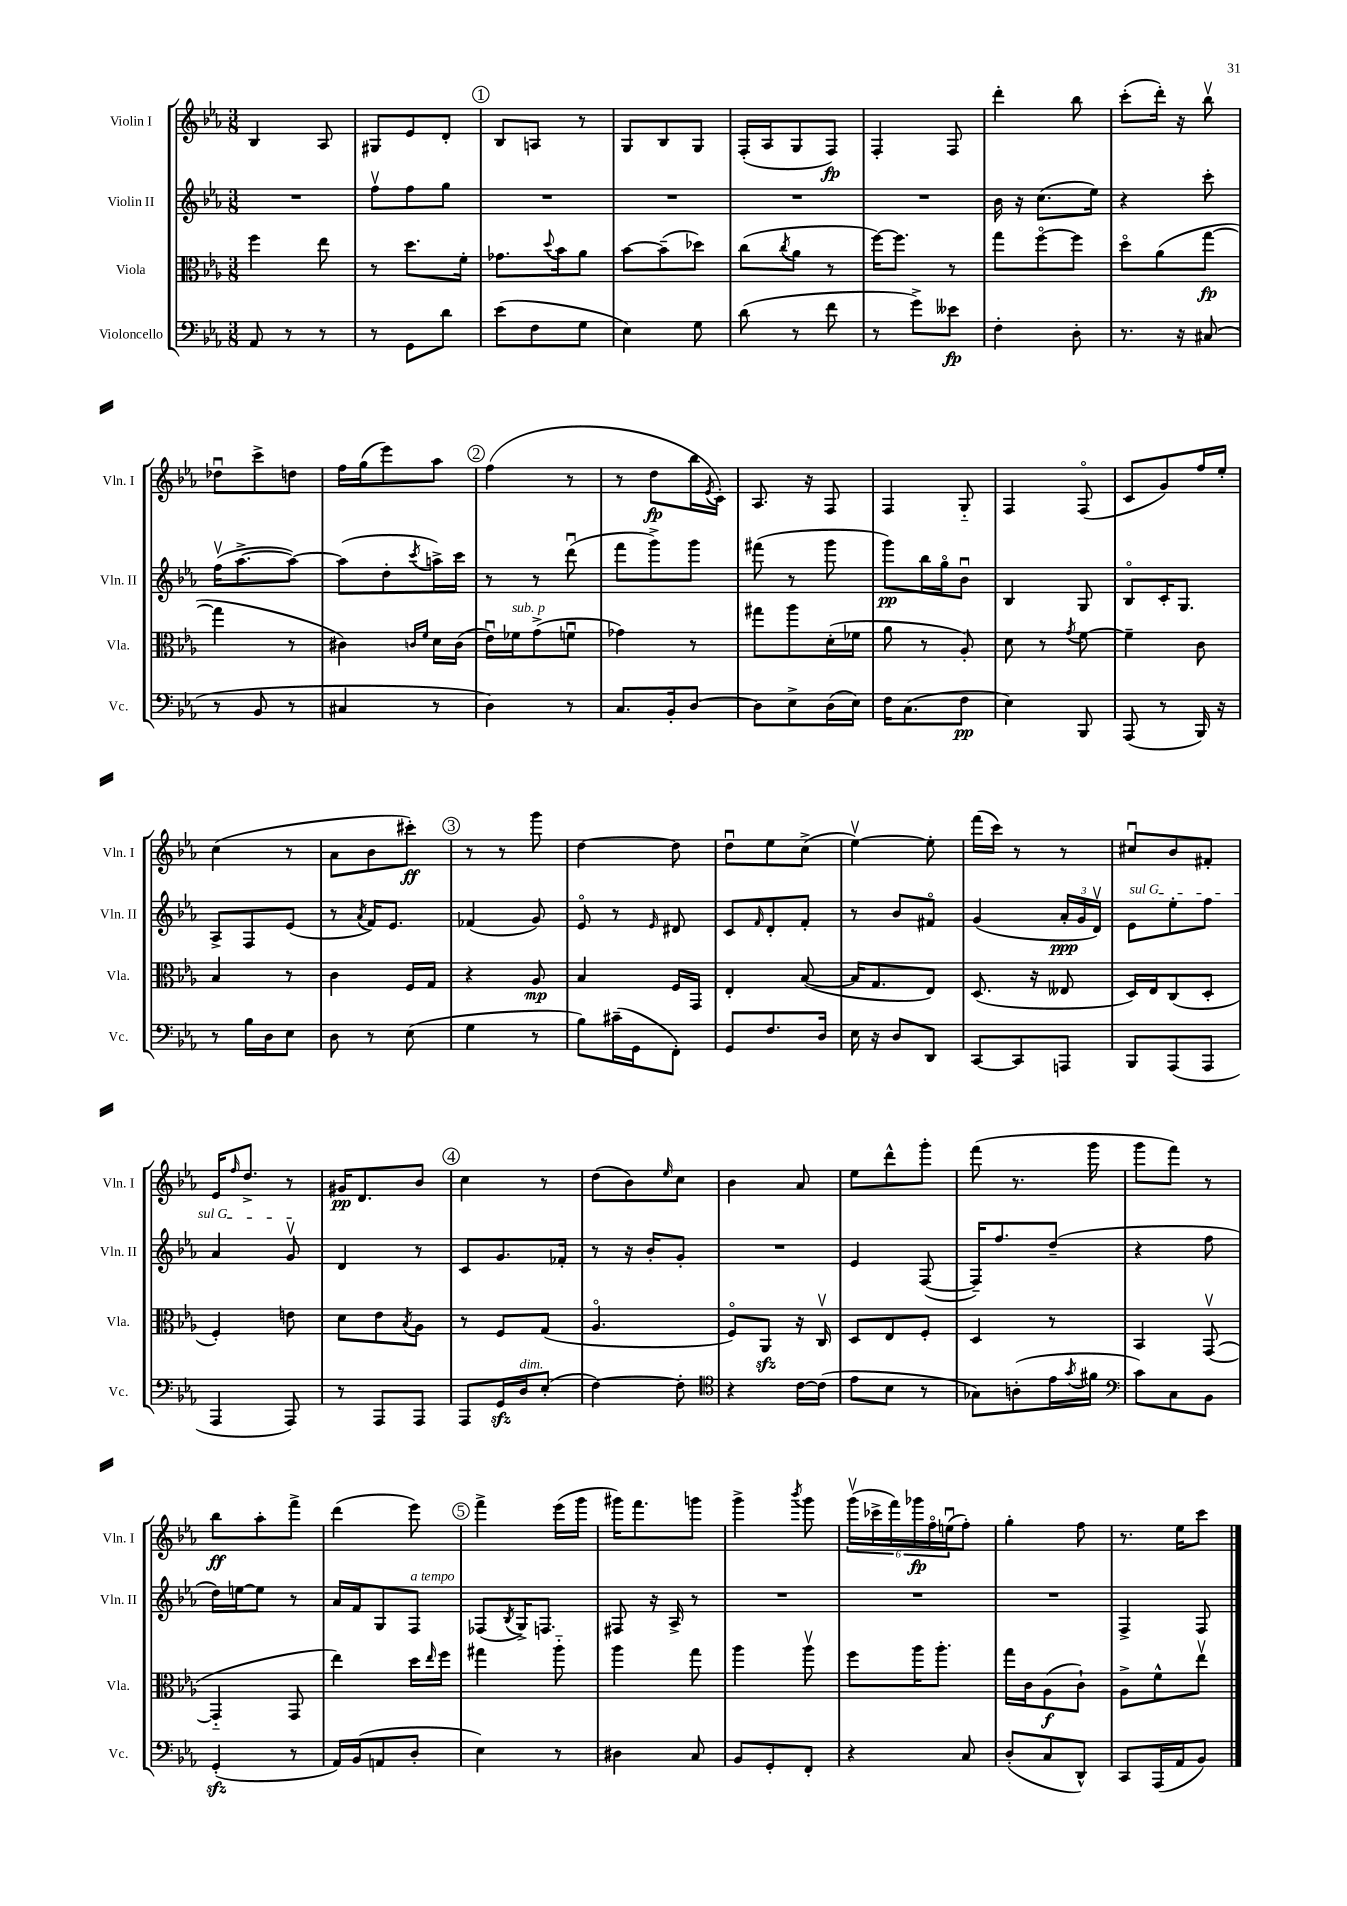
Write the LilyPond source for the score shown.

<<
\new StaffGroup <<
\new Staff = "s0" \with { instrumentName = "Violin I" shortInstrumentName = "Vln. I" } {
    \clef treble \key ees \major \numericTimeSignature \time 3/8
    bes4 aes8 |
    gis8 ees'8 d'8-. |
    \mark \markup { \circle "1" } bes8 a8 r8 |
    g8 bes8 g8 |
    f16-.( aes16 g8 f8\fp) |
    f4-. f8 |
    d'''4-. bes''8 |
    c'''8-.( d'''16-.) r16 bes''8\upbow |
    des''8\downbow c'''8-> d''8 |
    f''16 g''16( ees'''8) aes''8 |
    \mark \markup { \circle "2" } f''4( r8 |
    r8 d''8\fp bes''16 \acciaccatura { ees'8 } c'16-.) |
    aes8. r16 f8 |
    f4 g8-_ |
    f4 f8\flageolet( |
    c'8 g'8) f''16 ees''16-. |
    c''4( r8 |
    aes'8 bes'8 cis'''8-.\ff) |
    \mark \markup { \circle "3" } r8 r8 g'''8 |
    d''4~ d''8 |
    d''8\downbow ees''8 c''8->( |
    ees''4~\upbow) ees''8-. |
    f'''16( c'''16) r8 r8 |
    cis''8\downbow bes'8 fis'8-. |
    ees'16 \grace { f''16 } d''8.-> r8 |
    gis'16\pp d'8. bes'8 |
    \mark \markup { \circle "4" } c''4 r8 |
    d''8( bes'8) \grace { ees''16 } c''8 |
    bes'4 aes'8 |
    ees''8 d'''8-^ g'''8-. |
    f'''8( r8. g'''16 |
    g'''8 f'''8) r8 |
    bes''8\ff aes''8-. f'''8-> |
    d'''4( ees'''8) |
    \mark \markup { \circle "5" } f'''4-> ees'''16( g'''16 |
    gis'''16) f'''8. g'''8 |
    g'''4-> \acciaccatura { bes'''8 } g'''8 |
    \tuplet 6/4 { g'''16\upbow( ces'''16-> f'''16) ges'''16\fp f''16\flageolet e''16\downbow( } f''8-.) |
    g''4-. f''8 |
    r8. ees''16 c'''8 \bar "|." |
}
\new Staff = "s1" \with { instrumentName = "Violin II" shortInstrumentName = "Vln. II" } {
    \clef treble \key ees \major \numericTimeSignature \time 3/8
    R4. |
    f''8\upbow f''8 g''8 |
    \mark \markup { \circle "1" } R4. |
    R4. |
    R4. |
    R4. |
    bes'16 r16 c''8.( ees''16) |
    r4 c'''8-. |
    f''16\upbow( aes''8.~-> aes''8~) |
    aes''8( d''8-. \acciaccatura { c'''8 } a''16->) c'''16 |
    \mark \markup { \circle "2" } r8 r8 d'''8\downbow( |
    f'''8 g'''8->) g'''8 |
    fis'''8( r8 g'''8 |
    g'''8\pp) bes''16 g''16\flageolet bes'8\downbow |
    bes4 g8 |
    bes8\flageolet c'16-. g8. |
    aes8-> f8 ees'8( |
    r8 \acciaccatura { aes'8 } f'16) ees'8. |
    \mark \markup { \circle "3" } fes'4( g'8) |
    ees'8\flageolet r8 \grace { ees'16 } dis'8 |
    c'8 \grace { f'16 } d'8-. f'8-. |
    r8 bes'8 fis'8\flageolet |
    g'4( \tuplet 3/2 { aes'16-.\ppp g'16 d'16\upbow) } |
    \once \override TextSpanner.bound-details.left.text = \markup { \italic "sul G" } ees'8\startTextSpan ees''8-. f''8 |
    aes'4 g'8\upbow\stopTextSpan |
    d'4 r8 |
    \mark \markup { \circle "4" } c'8 g'8. fes'16-. |
    r8 r16 bes'16-. g'8-. |
    R4. |
    ees'4 f8~( |
    f16--) f''8. d''8--( |
    r4 f''8 |
    d''16) e''16~ e''8 r8 |
    aes'16 f'16 g8 f8^\markup { \italic "a tempo" } |
    \mark \markup { \circle "5" } fes8( \acciaccatura { bes8 } g16->) f8. |
    fis8 r16 aes16-> r8 |
    R4. |
    R4. |
    R4. |
    f4-> f8 \bar "|." |
}
\new Staff = "s2" \with { instrumentName = "Viola" shortInstrumentName = "Vla." } {
    \clef alto \key ees \major \numericTimeSignature \time 3/8
    f''4 ees''8 |
    r8 d''8. f'16-. |
    \mark \markup { \circle "1" } ges'8. \appoggiatura { d''8 } bes'16 aes'8 |
    bes'8~ bes'8--( des''8) |
    c''8( \acciaccatura { c''8 } aes'8 r8 |
    f''16~) f''8. r8 |
    g''8 f''8~\flageolet f''8 |
    d''8\flageolet aes'8( g''8~\fp |
    g''4 r8 |
    cis'4) \grace { c'16 f'16 } d'16 c'16( |
    \mark \markup { \circle "2" } ees'16\downbow) fes'16^\markup { \italic "sub. p" } g'8->( f'8\downbow |
    ges'4) r8 |
    gis''8 aes''8 d'16-.( fes'16 |
    aes'8 r8 aes8-.) |
    d'8 r8 \acciaccatura { g'8 } f'8~ |
    f'4-- c'8 |
    bes4 r8 |
    c'4 f16 g16 |
    \mark \markup { \circle "3" } r4 aes8\mp |
    bes4 f16 g,16 |
    ees4-. bes8~( |
    bes16 g8. ees8) |
    d8.( r16 eeses8 |
    d16) ees16 c8( d8-. |
    f4-.) e'8 |
    d'8 ees'8 \acciaccatura { bes8 } aes8 |
    \mark \markup { \circle "4" } r8 f8 g8( |
    aes4.\flageolet |
    f8\flageolet) aes,8\sfz r16 c16\upbow |
    d8 ees8 f8-. |
    d4 r8 |
    bes,4 g,8~\upbow( |
    g,4-_ g,8 |
    ees''4) d''16 \grace { ees''16 } f''16 |
    \mark \markup { \circle "5" } gis''4 aes''8-_ |
    aes''4 g''8 |
    aes''4 aes''8\upbow |
    f''8 aes''16 aes''8.-. |
    g''16 c'16 aes8\f( c'8-!) |
    aes8-> f'8-^ ees''8\upbow \bar "|." |
}
\new Staff = "s3" \with { instrumentName = "Violoncello" shortInstrumentName = "Vc." } {
    \clef bass \key ees \major \numericTimeSignature \time 3/8
    aes,8 r8 r8 |
    r8 g,8 d'8 |
    \mark \markup { \circle "1" } ees'8( f8 g8 |
    ees4) g8 |
    d'8( r8 f'8 |
    r8 g'8->) eeses'8\fp |
    f4-. d8-. |
    r8. r16 cis8( |
    r8 bes,8 r8 |
    cis4 r8 |
    \mark \markup { \circle "2" } d4) r8 |
    c8. bes,16-. d8~ |
    d8 ees8-> d16( ees16) |
    f16 c8.( f8\pp |
    ees4) bes,,8 |
    aes,,8( r8 bes,,16) r16 |
    r8 bes16 d16 ees8 |
    d8 r8 ees8( |
    \mark \markup { \circle "3" } g4 r8 |
    bes8) cis'16--( g,16 f,8-.) |
    g,8 f8. d16 |
    ees16 r16 d8 d,8 |
    c,8~ c,8 a,,8 |
    bes,,8 aes,,8( aes,,8 |
    aes,,4 aes,,8) |
    r8 aes,,8 aes,,8 |
    \mark \markup { \circle "4" } aes,,8 g,16\sfz d16^\markup { \italic "dim." } ees8-.( |
    f4~) f8-. |
    \clef tenor r4 c'16~ c'16( |
    ees'8 bes8 r8 |
    ges8) a8-.( ees'16 \acciaccatura { g'8 } fis'16 |
    \clef bass c'8) c8 bes,8 |
    g,4-.\sfz( r8 |
    aes,16) bes,16( a,8 d8-. |
    \mark \markup { \circle "5" } ees4) r8 |
    dis4 c8 |
    bes,8 g,8-. f,8-. |
    r4 c8 |
    d8-.( c8 d,8-^) |
    c,8 aes,,16( aes,16 bes,8) \bar "|." |
}
>>
>>
\layout { \context { \Score \remove "Bar_number_engraver" } }
